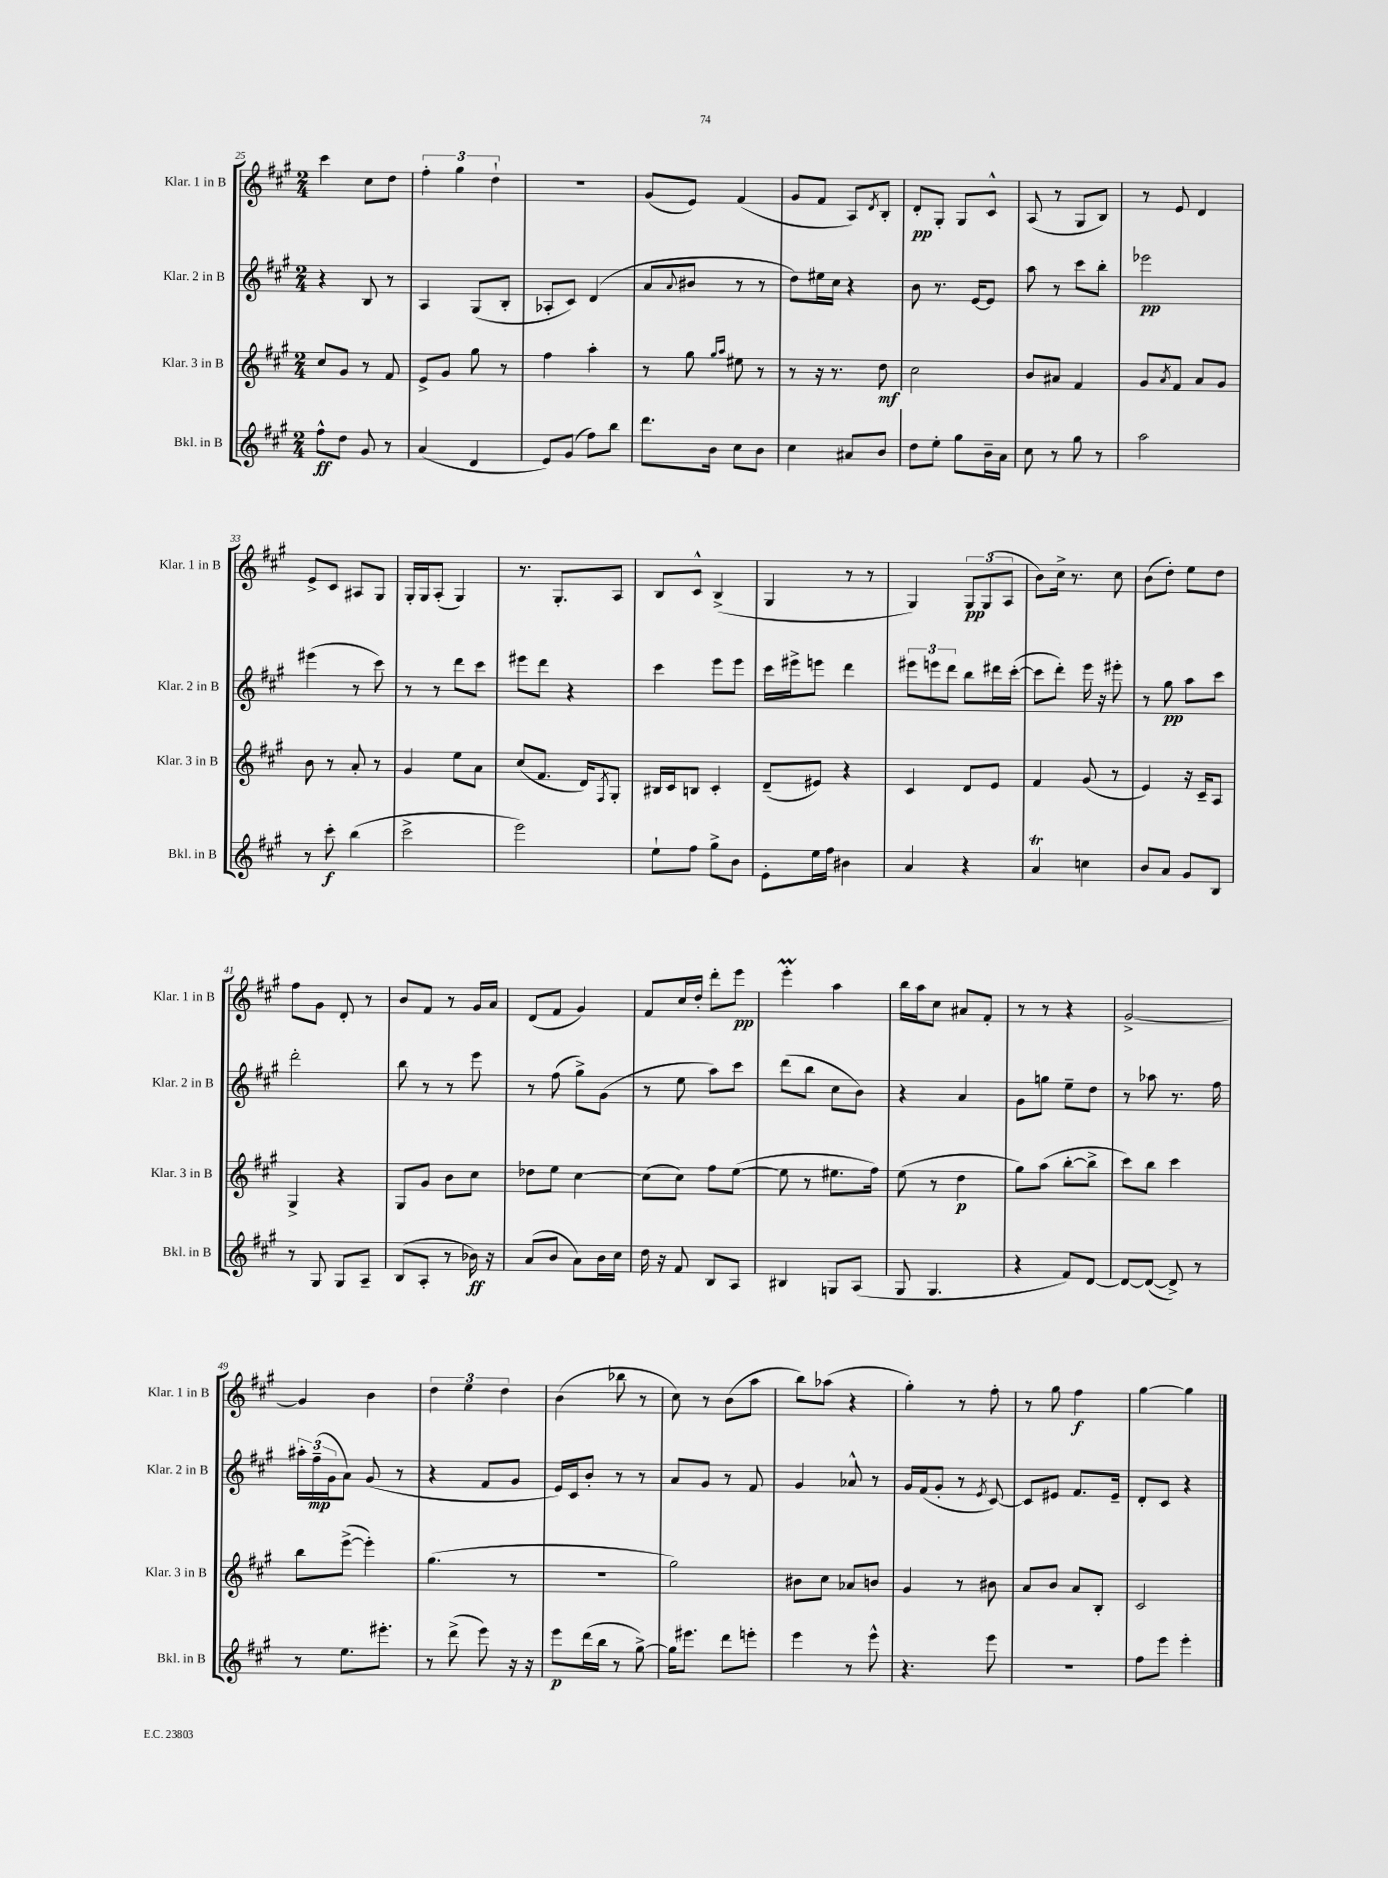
<<
\new StaffGroup <<
\new Staff = "s0" \with { instrumentName = "Klar. 1 in B" shortInstrumentName = "Klar. 1 in B" } {
    \clef treble \key a \major \numericTimeSignature \time 2/4
    cis'''4 cis''8 d''8 |
    \tuplet 3/2 { fis''4-. gis''4 d''4-! } |
    R2 |
    gis'8( e'8) fis'4( |
    gis'8 fis'8 a8) \acciaccatura { d'8 } b8-. |
    d'8-.\pp gis8-. gis8 cis'8-^ |
    a8( r8 gis8 b8) |
    r8 e'8 d'4 |
    e'8-> cis'8 ais8 gis8 |
    gis16-. gis16 a8-.( gis4) |
    r8. gis8.-. a8 |
    b8 cis'8-^ b4->( |
    gis4 r8 r8 |
    gis4) \tuplet 3/2 { gis8\pp gis8( a8 } |
    b'8) cis''16-> r8. cis''8 |
    b'8( d''8-.) e''8 d''8 |
    fis''8 gis'8 d'8-. r8 |
    b'8 fis'8 r8 gis'16 a'16 |
    d'8( fis'8 gis'4) |
    fis'8 cis''16 d''16-. d'''8-. e'''8\pp |
    e'''4-.\prall a''4 |
    b''16 a''16 cis''8 ais'8 fis'8-. |
    r8 r8 r4 |
    gis'2~-> |
    gis'4 b'4 |
    \tuplet 3/2 { d''4 e''4 d''4 } |
    b'4( bes''8 r8 |
    cis''8) r8 b'8( a''8 |
    b''8) aes''8( r4 |
    gis''4-.) r8 fis''8-. |
    r8 gis''8 fis''4\f |
    gis''4~ gis''4 \bar "|." |
}
\new Staff = "s1" \with { instrumentName = "Klar. 2 in B" shortInstrumentName = "Klar. 2 in B" } {
    \clef treble \key a \major \numericTimeSignature \time 2/4
    r4 b8 r8 |
    a4 gis8( b8-. |
    aes8-. cis'8) d'4( |
    a'8 \appoggiatura { a'8 } bis'8 r8 r8 |
    d''8) eis''16 cis''16 r4 |
    b'8 r8. e'16~ e'8 |
    a''8 r8 cis'''8 b''8-. |
    ees'''2\pp |
    eis'''4( r8 cis'''8) |
    r8 r8 d'''8 cis'''8 |
    eis'''8 d'''8 r4 |
    cis'''4 e'''8 e'''8 |
    cis'''16 eis'''16-> e'''8 d'''4 |
    \tuplet 3/2 { eis'''8 e'''8 d'''8 } b''8 dis'''16 cis'''16~-.( |
    cis'''8 d'''8-.) e'''16 r16 eis'''8-. |
    r8 gis''8\pp a''8 cis'''8 |
    d'''2-. |
    b''8 r8 r8 e'''8 |
    r8 fis''8( gis''8->) gis'8( |
    r8 e''8 a''8) cis'''8 |
    d'''8( b''8 cis''8 b'8) |
    r4 a'4 |
    gis'8 g''8 e''8-- d''8 |
    r8 aes''8 r8. fis''16 |
    \tuplet 3/2 { ais''16-. fis''16--\mp( gis'16 } a'8) gis'8( r8 |
    r4 fis'8 gis'8 |
    e'16) cis'16 b'8-. r8 r8 |
    a'8 gis'8 r8 fis'8 |
    gis'4 aes'8-^ r8 |
    gis'16 fis'16( gis'8-. r8 \acciaccatura { e'8 } cis'8~) |
    cis'8 eis'8 fis'8. eis'16-- |
    d'8-. cis'8 r4 \bar "|." |
}
\new Staff = "s2" \with { instrumentName = "Klar. 3 in B" shortInstrumentName = "Klar. 3 in B" } {
    \clef treble \key a \major \numericTimeSignature \time 2/4
    cis''8 gis'8 r8 fis'8 |
    e'8-> gis'8 gis''8 r8 |
    fis''4 a''4-. |
    r8 gis''8 \grace { gis''16 a''16 } eis''8 r8 |
    r8 r16 r8. d''8\mf |
    cis''2 |
    b'8 ais'8 fis'4 |
    gis'8 \acciaccatura { a'8 } fis'8 a'8 gis'8 |
    b'8 r8 a'8-. r8 |
    gis'4 e''8 a'8 |
    cis''8( fis'8. d'16) \acciaccatura { fis8 } gis8-. |
    bis16 cis'16 b8 cis'4-. |
    d'8--( eis'8) r4 |
    cis'4 d'8 e'8 |
    fis'4 gis'8( r8 |
    e'4) r16 cis'16-- a8 |
    gis4-> r4 |
    gis8 gis'8 b'8 cis''8 |
    des''8 e''8 cis''4~ |
    cis''8( cis''8) fis''8 e''8~( |
    e''8 r8 eis''8. fis''16) |
    e''8( r8 d''4\p |
    gis''8) a''8( b''8~-. b''8-> |
    cis'''8) b''8 cis'''4 |
    b''8 e'''8~->( e'''4-.) |
    gis''4.( r8 |
    r2 |
    gis''2) |
    bis'8 cis''8 aes'8 b'8 |
    gis'4 r8 bis'8 |
    a'8 b'8 a'8 b8-. |
    cis'2 \bar "|." |
}
\new Staff = "s3" \with { instrumentName = "Bkl. in B" shortInstrumentName = "Bkl. in B" } {
    \clef treble \key a \major \numericTimeSignature \time 2/4
    fis''8-^\ff d''8 gis'8 r8 |
    a'4( d'4 |
    e'8) gis'8( fis''8) b''8 |
    d'''8. b'16 cis''8 b'8 |
    cis''4 ais'8 b'8 |
    d''8 e''8-. gis''8 b'16-- a'16 |
    cis''8 r8 gis''8 r8 |
    a''2 |
    r8 cis'''8-.\f b''4( |
    cis'''2-> |
    e'''2) |
    e''8-! fis''8 gis''8-> b'8 |
    e'8-. e''16 fis''16 bis'4 |
    a'4 r4 |
    a'4\trill c''4 |
    b'8 a'8 gis'8 b8 |
    r8 gis8 gis8 a8-- |
    b8( a8-. r8 bes'16\ff) r16 |
    a'8( b'8 a'8) b'16 cis''16 |
    d''16 r16 fis'8 b8 a8 |
    bis4 g8 a8( |
    gis8 gis4. |
    r4 fis'8) d'8~ |
    d'8~ d'8~( d'8->) r8 |
    r8 e''8. eis'''8.-. |
    r8 d'''8->( e'''8) r16 r16 |
    e'''8\p d'''16( b''16 r8 gis''8~->) |
    gis''16 eis'''8. d'''8 e'''8-. |
    e'''4 r8 e'''8-^ |
    r4. e'''8 |
    R2 |
    fis''8 e'''8 e'''4-. \bar "|." |
}
>>
>>
\layout { \context { \Score currentBarNumber = #25 } }
